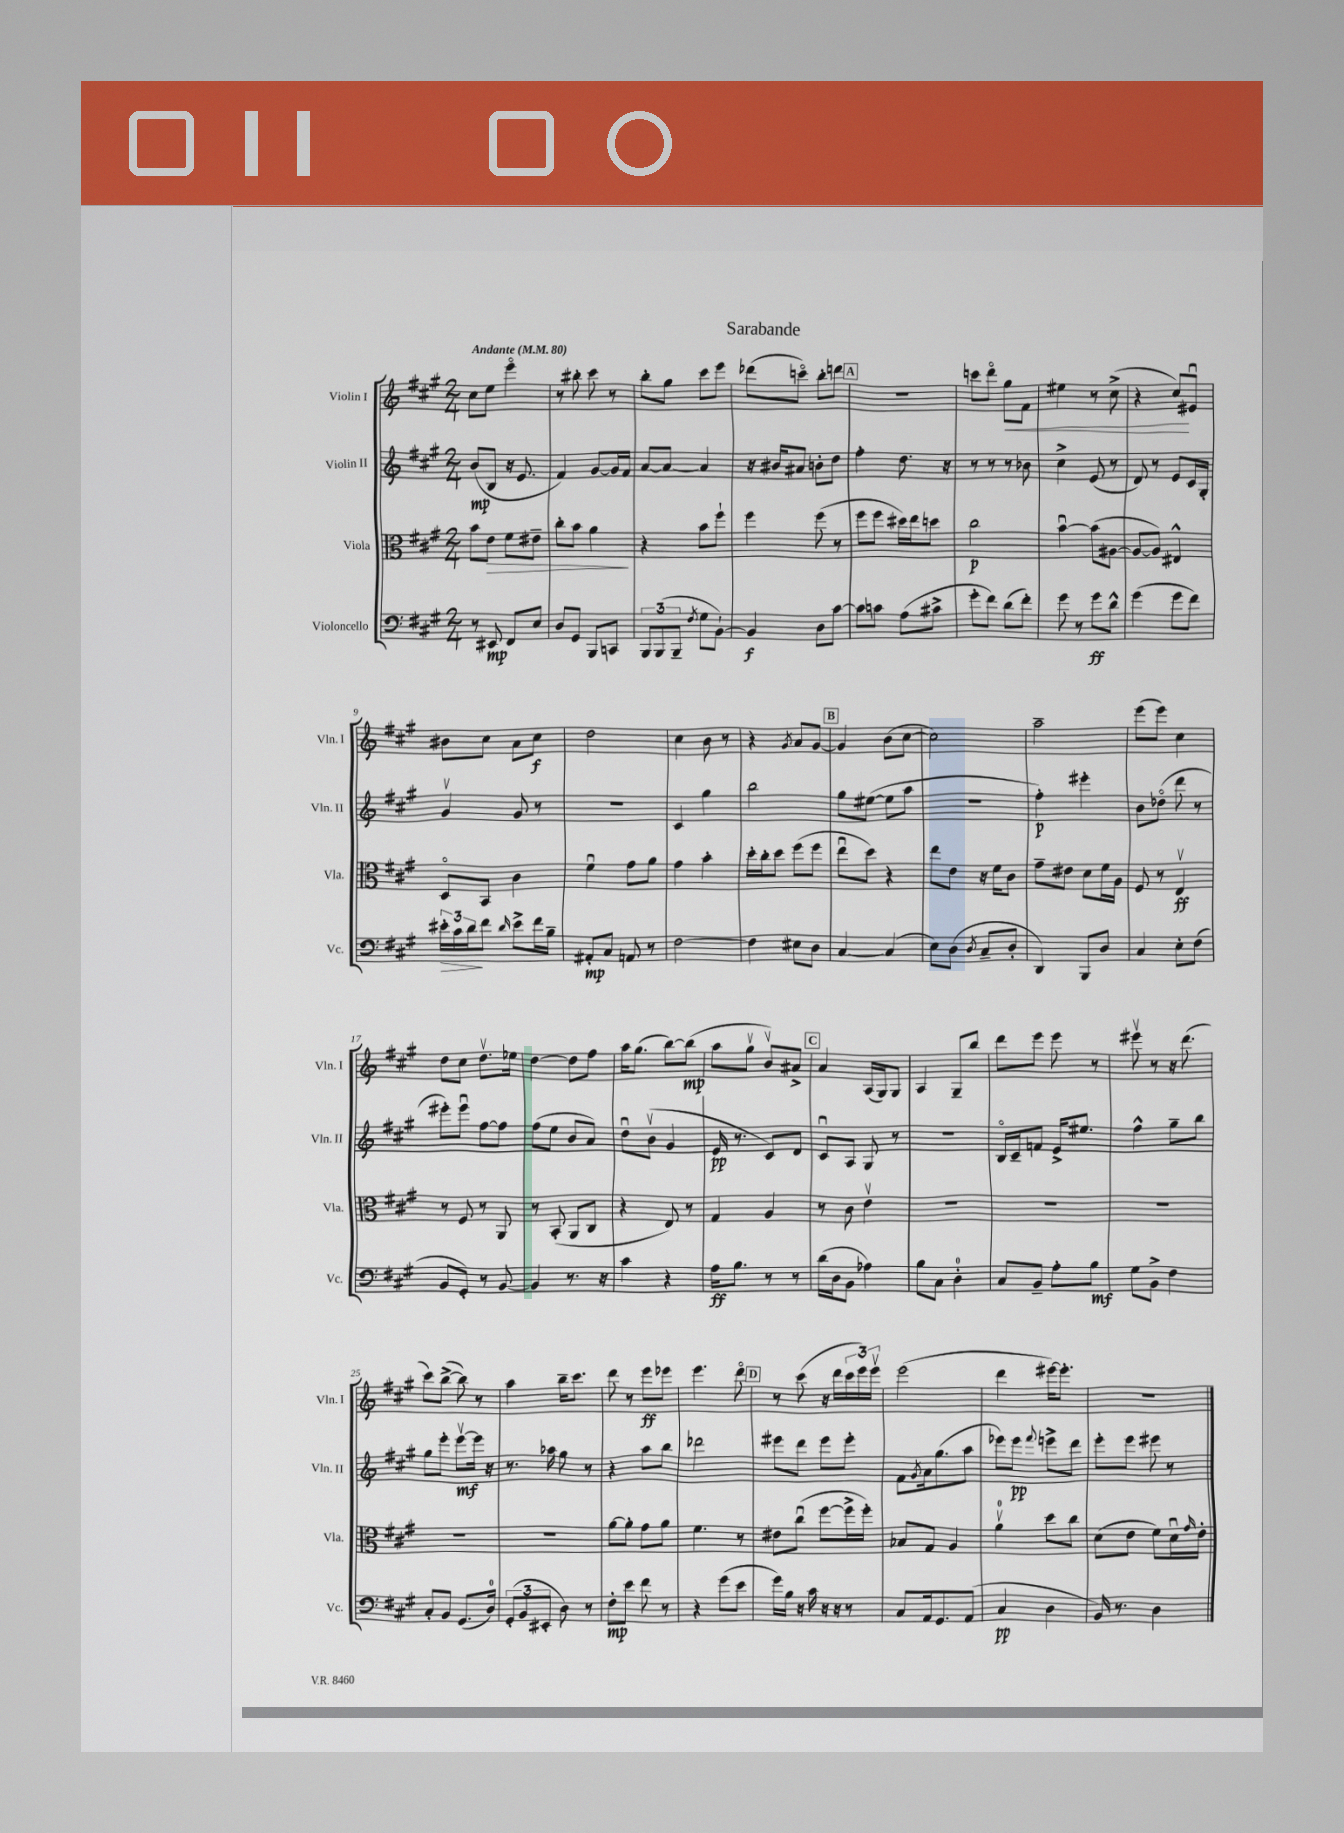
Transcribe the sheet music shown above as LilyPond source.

\header { title = "Sarabande" }
<<
\new StaffGroup <<
\new Staff = "s0" \with { instrumentName = "Violin I" shortInstrumentName = "Vln. I" } {
    \clef treble \key a \major \numericTimeSignature \time 2/4 \tempo "Andante" 4 = 80
    cis''8 e''8 e'''4\flageolet |
    r8 bis''8-. cis'''8 r8 |
    b''8-. gis''8 cis'''8 e'''8 |
    des'''8( c'''8\flageolet) b''8-. d'''8 |
    \mark \markup { \box "A" } R2 |
    c'''8 d'''8\flageolet gis''8\< fis'8 |
    eis''4 r8 cis''8->( |
    r4 cis''8\!) eis'8\downbow |
    bis'8 cis''8 a'8 cis''8\f |
    d''2 |
    cis''4 b'8 r8 |
    r4 \acciaccatura { gis'8 } a'8 gis'8~ |
    \mark \markup { \box "B" } gis'4 b'8( cis''8~ |
    cis''2) |
    a''2-- |
    e'''8( e'''8) cis''4 |
    d''8 cis''8 d''8.\upbow ees''16 |
    d''4~ d''8 fis''8 |
    a''16 gis''8.( b''8~) b''8\mp( |
    a''8 gis''8\upbow b'8\upbow) ais'8-> |
    \mark \markup { \box "C" } a'4 a16( gis16) gis8 |
    a4 gis8-- b''8 |
    d'''8 e'''8 e'''8 r8 |
    eis'''8\upbow r8 r16 d'''8.( |
    cis'''8) b''8~->( b''8) r8 |
    a''4 b''16-- cis'''8. |
    d'''8 r8 e'''8\ff ees'''8 |
    e'''4. d'''8\flageolet |
    \mark \markup { \box "D" } r8 cis'''8( r16 d'''16 \tuplet 3/2 { cis'''16 e'''16) e'''16\upbow } |
    e'''2( |
    d'''4 eis'''16~) eis'''8.-. |
    R2 \bar "|." |
}
\new Staff = "s1" \with { instrumentName = "Violin II" shortInstrumentName = "Vln. II" } {
    \clef treble \key a \major \numericTimeSignature \time 2/4
    b'8\mp( b8 r16 e'8. |
    fis'4) gis'8~ gis'16 fis'16 |
    a'8~ a'8~ a'4 |
    r16 bis'16 ais'8 b'8-. d''8 |
    \mark \markup { \box "A" } fis''4-. d''8. r16 |
    r8 r8 r8 bes'8 |
    cis''4-> e'8( r8 |
    d'8) r8 e'8 cis'16 gis16-. |
    gis'4\upbow gis'8 r8 |
    R2 |
    cis'4 gis''4 |
    b''2 |
    \mark \markup { \box "B" } gis''8 eis''8~( eis''8 a''8 |
    R2 |
    fis''4-.\p) eis'''4-. |
    b'8 des''8\flageolet( d'''8 r8 |
    eis'''8-.) eis'''8\downbow fis''8~ fis''8 |
    fis''8( e''8 b'8 a'8) |
    d''8\downbow b'8\upbow( gis'4 |
    e'16\pp r8. cis'8) d'8 |
    \mark \markup { \box "C" } cis'8\downbow a8 gis8 r8 |
    R2 |
    b16\flageolet cis'16-- f'8 e'16-> eis''8. |
    fis''4-^ gis''8-- b''8 |
    gis''8 e'''8-. e'''8~\upbow\mf e'''16 r16 |
    r8. aes''16 gis''8 r8 |
    r4 a''8 b''8 |
    des'''2 |
    \mark \markup { \box "D" } eis'''8 d'''8 eis'''8 eis'''8-. |
    fis'8 \acciaccatura { gis'8 } a'16 gis''8.( a''8 |
    ees'''8) ees'''8\pp \appoggiatura { fis'''8 } e'''8-> d'''8 |
    e'''8-. e'''8 eis'''8 r8 \bar "|." |
}
\new Staff = "s2" \with { instrumentName = "Viola" shortInstrumentName = "Vla." } {
    \clef alto \key a \major \numericTimeSignature \time 2/4
    b'8 e'8\> fis'8 eis'8-- |
    cis''8-. b'8 a'4\! |
    r4 b'8 fis''8-! |
    fis''4 fis''8( r8 |
    \mark \markup { \box "A" } fis''8 fis''8 dis''16) e''16 d''8 |
    cis''2\p |
    b'4~\downbow b'8( ais8~ |
    ais8~ ais8) eis4-^ |
    d8\flageolet b,8 cis'4 |
    fis'4\downbow gis'8 a'8 |
    gis'4 b'4-. |
    d''16-. cis''16-. d''8 fis''8( fis''8 |
    \mark \markup { \box "B" } e''8\downbow d''8) r4 |
    e''8 e'8 r16 fis'16 cis'8 |
    gis'8-- eis'8 d'8 fis'16 a16 |
    fis8 r8 e4\upbow\ff |
    r8 fis8 r8 a,8 |
    r8 b,8-.( a,8 cis8 |
    r4 e8) r8 |
    gis4 a4 |
    \mark \markup { \box "C" } r8 cis'8 e'4\upbow |
    R2 |
    R2 |
    R2 |
    R2 |
    R2 |
    a'8~ a'8-. gis'8 a'8 |
    fis'4. r8 |
    \mark \markup { \box "D" } eis'8 cis''8\downbow( fis''8~ fis''16-> fis''16-.) |
    bes8 gis8 a4 |
    a'4-0\upbow d''8 cis''8 |
    d'8( e'8 fis'8) d'16\downbow \grace { gis'16 } e'16-. \bar "|." |
}
\new Staff = "s3" \with { instrumentName = "Violoncello" shortInstrumentName = "Vc." } {
    \clef bass \key a \major \numericTimeSignature \time 2/4
    r8 eis,8\mp fis,8 e8 |
    d8 gis,8 b,,8 c,8 |
    \tuplet 3/2 { b,,8 b,,8( b,,8-- } \acciaccatura { fis8 } gis8 b,8~-!) |
    b,4\f d8 cis'8~ |
    \mark \markup { \box "A" } cis'8 c'8 a8( cis'8-> |
    gis'8-. fis'8) d'8( fis'8-.) |
    gis'8 r8 gis'8\ff d'8-^ |
    gis'4( gis'8 fis'8) |
    \tuplet 3/2 { eis'16-.\> cis'16 d'16\! } fis'8 \grace { d'16 } eis'8-> fis'16 b16-- |
    ais,8-.\mp cis8 a,8 r8 |
    fis2~ |
    fis4 eis8 d8 |
    \mark \markup { \box "B" } cis4~ cis4( |
    e8) d8( \acciaccatura { d8 } cis8-- d8-. |
    d,4) b,,8 d8 |
    cis4 e8-. fis8( |
    b,8 gis,8-.) r8 b,8~ |
    b,4 r8. r16 |
    cis'4 r4 |
    a16\ff b8. r8 r8 |
    \mark \markup { \box "C" } d'16( d16 b,8 aes4) |
    b8 cis8 d4-0-. |
    cis8 b,8-- a8-. b8\mf |
    gis8 b,8-> fis4 |
    cis8-. b,8 gis,8.( d16-0) |
    \tuplet 3/2 { gis,8-.( b,8 eis,8-. } d8) r8 |
    fis8-.\mp e'8 fis'8 r8 |
    r4 gis'8( e'8 |
    \mark \markup { \box "D" } gis'16) b16 r16 cis'16 r16 r16 r8 |
    cis8 a,16 gis,8. a,8( |
    cis4\pp d4 |
    b,16) r8. d4 \bar "|." |
}
>>
>>
